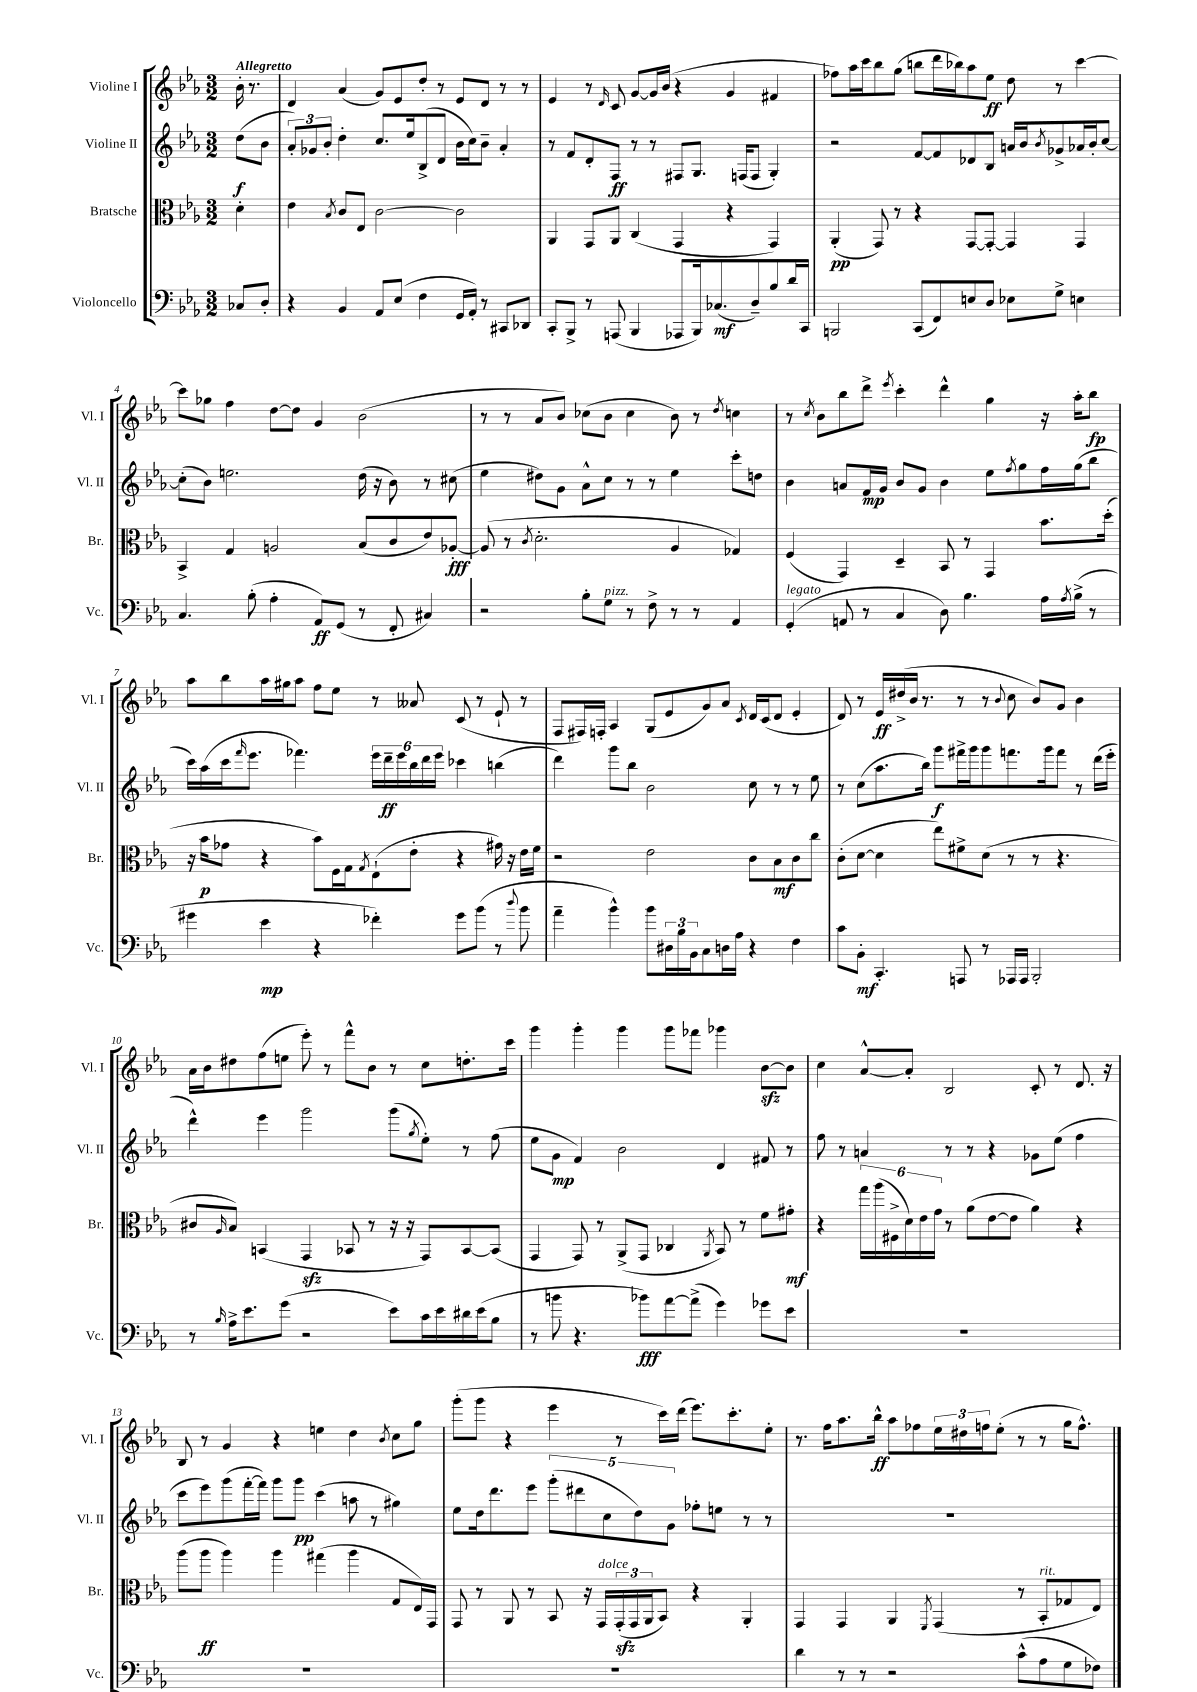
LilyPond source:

<<
\new StaffGroup <<
\new Staff = "s0" \with { instrumentName = "Violine I" shortInstrumentName = "Vl. I" } {
    \clef treble \key ees \major \numericTimeSignature \time 3/2 \partial 4 \tempo "Allegretto"
    bes'16-. r8. |
    d'4 aes'4( g'8) ees'8 d''8-. r8 ees'8 d'8 r8 r8 |
    ees'4 r8 \grace { d'16 } c'8 g'8~ g'16 bes'16( r4 g'4 fis'4 |
    fes''8) aes''16 c'''16 bes''8 g''8( b''8 d'''16 bes''16) aes''8 ees''8\ff d''8 r8 c'''4~ |
    c'''8 ges''8 f''4 d''8~ d''8 g'4 bes'2( |
    r8 r8 aes'8 bes'8) ces''8( bes'8 ces''4 bes'8) r8 \acciaccatura { d''8 } c''4 |
    r8 \acciaccatura { c''8 } bes'8 bes''8 d'''8-> \acciaccatura { ees'''8 } c'''4-. d'''4-^ g''4 r16 aes''16-. bes''8\fp |
    aes''8 bes''8 aes''16 gis''16 aes''8 f''8 ees''8 r8 aeses'8 c'8( r8 ees'8-! r8 |
    f8 fis16) f16-. aes4 g8( ees'8 g'8) aes'8 \acciaccatura { c'8 } d'16 c'16( d'8 ees'4-. |
    d'8) r8 ees'16\ff dis''16->( bes'16 r8. r8 r8 \appoggiatura { bes'8 } c''8 bes'8) g'8 bes'4 |
    aes'16 bes'16 dis''8 f''8( e''8 ees'''8-.) r8 f'''8-^ bes'8 r8 c''8 d''8.-. c'''16 |
    g'''4 g'''4-. g'''4 g'''8 fes'''8 ges'''4 bes'8~\sfz bes'8 |
    c''4 aes'8~-^ aes'8-. bes2 c'8-. r8 d'8. r16 |
    bes8 r8 g'4 r4 e''4 d''4 \acciaccatura { bes'8 } c''8 g''8 |
    g'''8-.( g'''8 r4 ees'''4 r8 c'''16) d'''16( ees'''8.) c'''8.-. ees''8-. |
    r8. f''16 aes''8. bes''16-^\ff aes''8 fes''8 \tuplet 3/2 { ees''16 dis''16 f''16 } ees''8-.( r8 r8 g''16 f''8.-^) \bar "|." |
}
\new Staff = "s1" \with { instrumentName = "Violine II" shortInstrumentName = "Vl. II" } {
    \clef treble \key ees \major \numericTimeSignature \time 3/2 \partial 4
    d''8\f( bes'8 |
    \tuplet 3/2 { aes'8-.) ges'8 bes'8-. } d''4-. c''8. ees''16 bes8->( d'8 bes'16 c''16) bes'8-- aes'4-. |
    r8 f'8 d'8-. f8\ff r8 r8 fis8 g8. f16( f8 g4-.) |
    r2 f'8~ f'8 des'8 bes8 a'16 bes'16 \acciaccatura { bes'8 } ges'8-> aes'16 bes'16-. c''8~ |
    c''8-.( bes'8) e''2. d''16( r16 bes'8) r8 cis''8( |
    ees''4 dis''8) g'8 aes'8-^ c''8 r8 r8 ees''4 c'''8-. d''8 |
    bes'4 a'8 f'16\mp g'16 bes'8 g'8 bes'4 ees''8 \acciaccatura { f''8 } g''8 f''16 g''16( bes''8 |
    c'''16) aes''16( c'''16 \grace { f'''16 } ees'''8. fes'''4.) \tuplet 6/4 { ees'''16 d'''16--\ff ees'''16 bes''16 d'''16 ees'''16 } ces'''4 b''4( |
    d'''4) g'''8 bes''8 bes'2 c''8 r8 r8 ees''8 |
    r8 c''8( aes''8. bes''16) g'''8\f fis'''16-> g'''16 g'''8 f'''8. g'''16 f'''8 r8 d'''16( ees'''16-. |
    d'''4-^) ees'''4 g'''2 g'''8( \acciaccatura { g''8 } ees''8-.) r8 f''8( |
    ees''8 g'8\mp f'4) bes'2 d'4 fis'8 r8 |
    f''8 r8 a'4 r8 r8 r4 ges'8 ees''8( f''4 |
    c'''8 ees'''8) g'''8( f'''16~-. f'''16) g'''8 g'''8\pp c'''4( a''8 r8 gis''4) |
    ees''8 d''16 d'''8. ees'''8 \tuplet 5/4 { g'''8-.( dis'''8 c''8 d''8) g'8 } fes''8-. e''8 r8 r8 |
    R1. \bar "|." |
}
\new Staff = "s2" \with { instrumentName = "Bratsche" shortInstrumentName = "Br." } {
    \clef alto \key ees \major \numericTimeSignature \time 3/2 \partial 4
    d'4-. |
    ees'4 \acciaccatura { bes8 } c'8 ees8 c'2~ c'2 |
    aes,4 g,8 aes,8 c4( g,4 r4 g,4) |
    aes,4-.\pp( g,8) r8 r4 g,8~ g,8~-. g,4 g,4 |
    bes,4-> g4 a2 bes8( c'8 ees'8) aes8~-.\fff |
    aes8( r8 \acciaccatura { c'8 } d'2.-. aes4 ges4) |
    f4( g,4) d4-- bes,8 r8 g,4 bes'8. d''16-.( |
    r16 bes'16\p ges'8 r4 bes'8) f16 g16 \acciaccatura { g8 } ees8-!( ees'8-. r4 gis'16) r16 ees'16 f'16 |
    r2 ees'2 c'8 bes8\mf c'8 c''8 |
    c'8-.( d'8~ d'4 ees''8) fis'8-> d'8( r8 r8 r4. |
    cis'8 \grace { aes16 } bes8) b,4( g,4\sfz bes,8 r8 r16 r16 g,8) bes,8~ bes,8( |
    g,4 g,8) r8 aes,8->( g,8 ces4 \acciaccatura { aes,8 } bes,8) r8 f'8 gis'8-.\mf |
    r4 \tuplet 6/4 { g''16 aes''16( fis16-> d'16) ees'16 g'16 } r8 aes'8( ees'8~ ees'8 aes'4) r4 |
    aes''8( aes''8\ff aes''4) aes''4 gis''4( aes''4 g8 ees16) g,16 |
    g,8 r8 aes,8 r8 bes,8 r16 g,16^\markup { \italic "dolce" } \tuplet 3/2 { g,16-.\sfz( g,16 aes,16 } bes,8) r4 aes,4-. |
    g,4 g,4 aes,4 \acciaccatura { f,8 } g,4( r8 bes,8-.^\markup { \italic "rit." } ges8 ees8) \bar "|." |
}
\new Staff = "s3" \with { instrumentName = "Violoncello" shortInstrumentName = "Vc." } {
    \clef bass \key ees \major \numericTimeSignature \time 3/2 \partial 4
    ces8 d8-. |
    r4 bes,4 aes,8 ees8( f4 g,16 aes,16-.) r8 cis,8 des,8 |
    c,8-. bes,,8-> r8 a,,8( bes,,4 aes,,8 bes,,16) ces8.\mf( d8--) bes8 d'16 c,16 |
    b,,2 c,8( f,8) e8 d8 ees8 g8-> e4 |
    c4. bes8-.( aes4-. aes,8\ff) g,8( r8 f,8-. cis4) |
    r2 bes8-. g8^\markup { \italic "pizz." } r8 f8-> r8 r8 aes,4 |
    g,4-.^\markup { \italic "legato" }( a,8 r8 c4 d8) bes4. aes16 \acciaccatura { aes8 } bes16->( r8 |
    gis'4 ees'4\mp r4 fes'4-.) gis'8 bes'8( r8 \appoggiatura { d''8 } bes'8 |
    aes'4-- bes'4-^) bes'8 \tuplet 3/2 { dis16 bes16 bes,16 } c8 d16 aes16 r4 f4 |
    c'8 bes,8-.\mf c,4.-. a,,8 r8 aes,,16 aes,,16 bes,,2-. |
    r8 \grace { bes16 } aes16-> ees'8. g'8( r2 ees'8) c'16 ees'16 dis'16 ees'16( bes8 |
    r8 b'8 r4. bes'8\fff) aes'8~ aes'8->( g'4) ges'8 ees'8 |
    R1. |
    R1. |
    R1. |
    d'4 r8 r8 r2 c'8-^( aes8 g8 fes8) \bar "|." |
}
>>
>>
